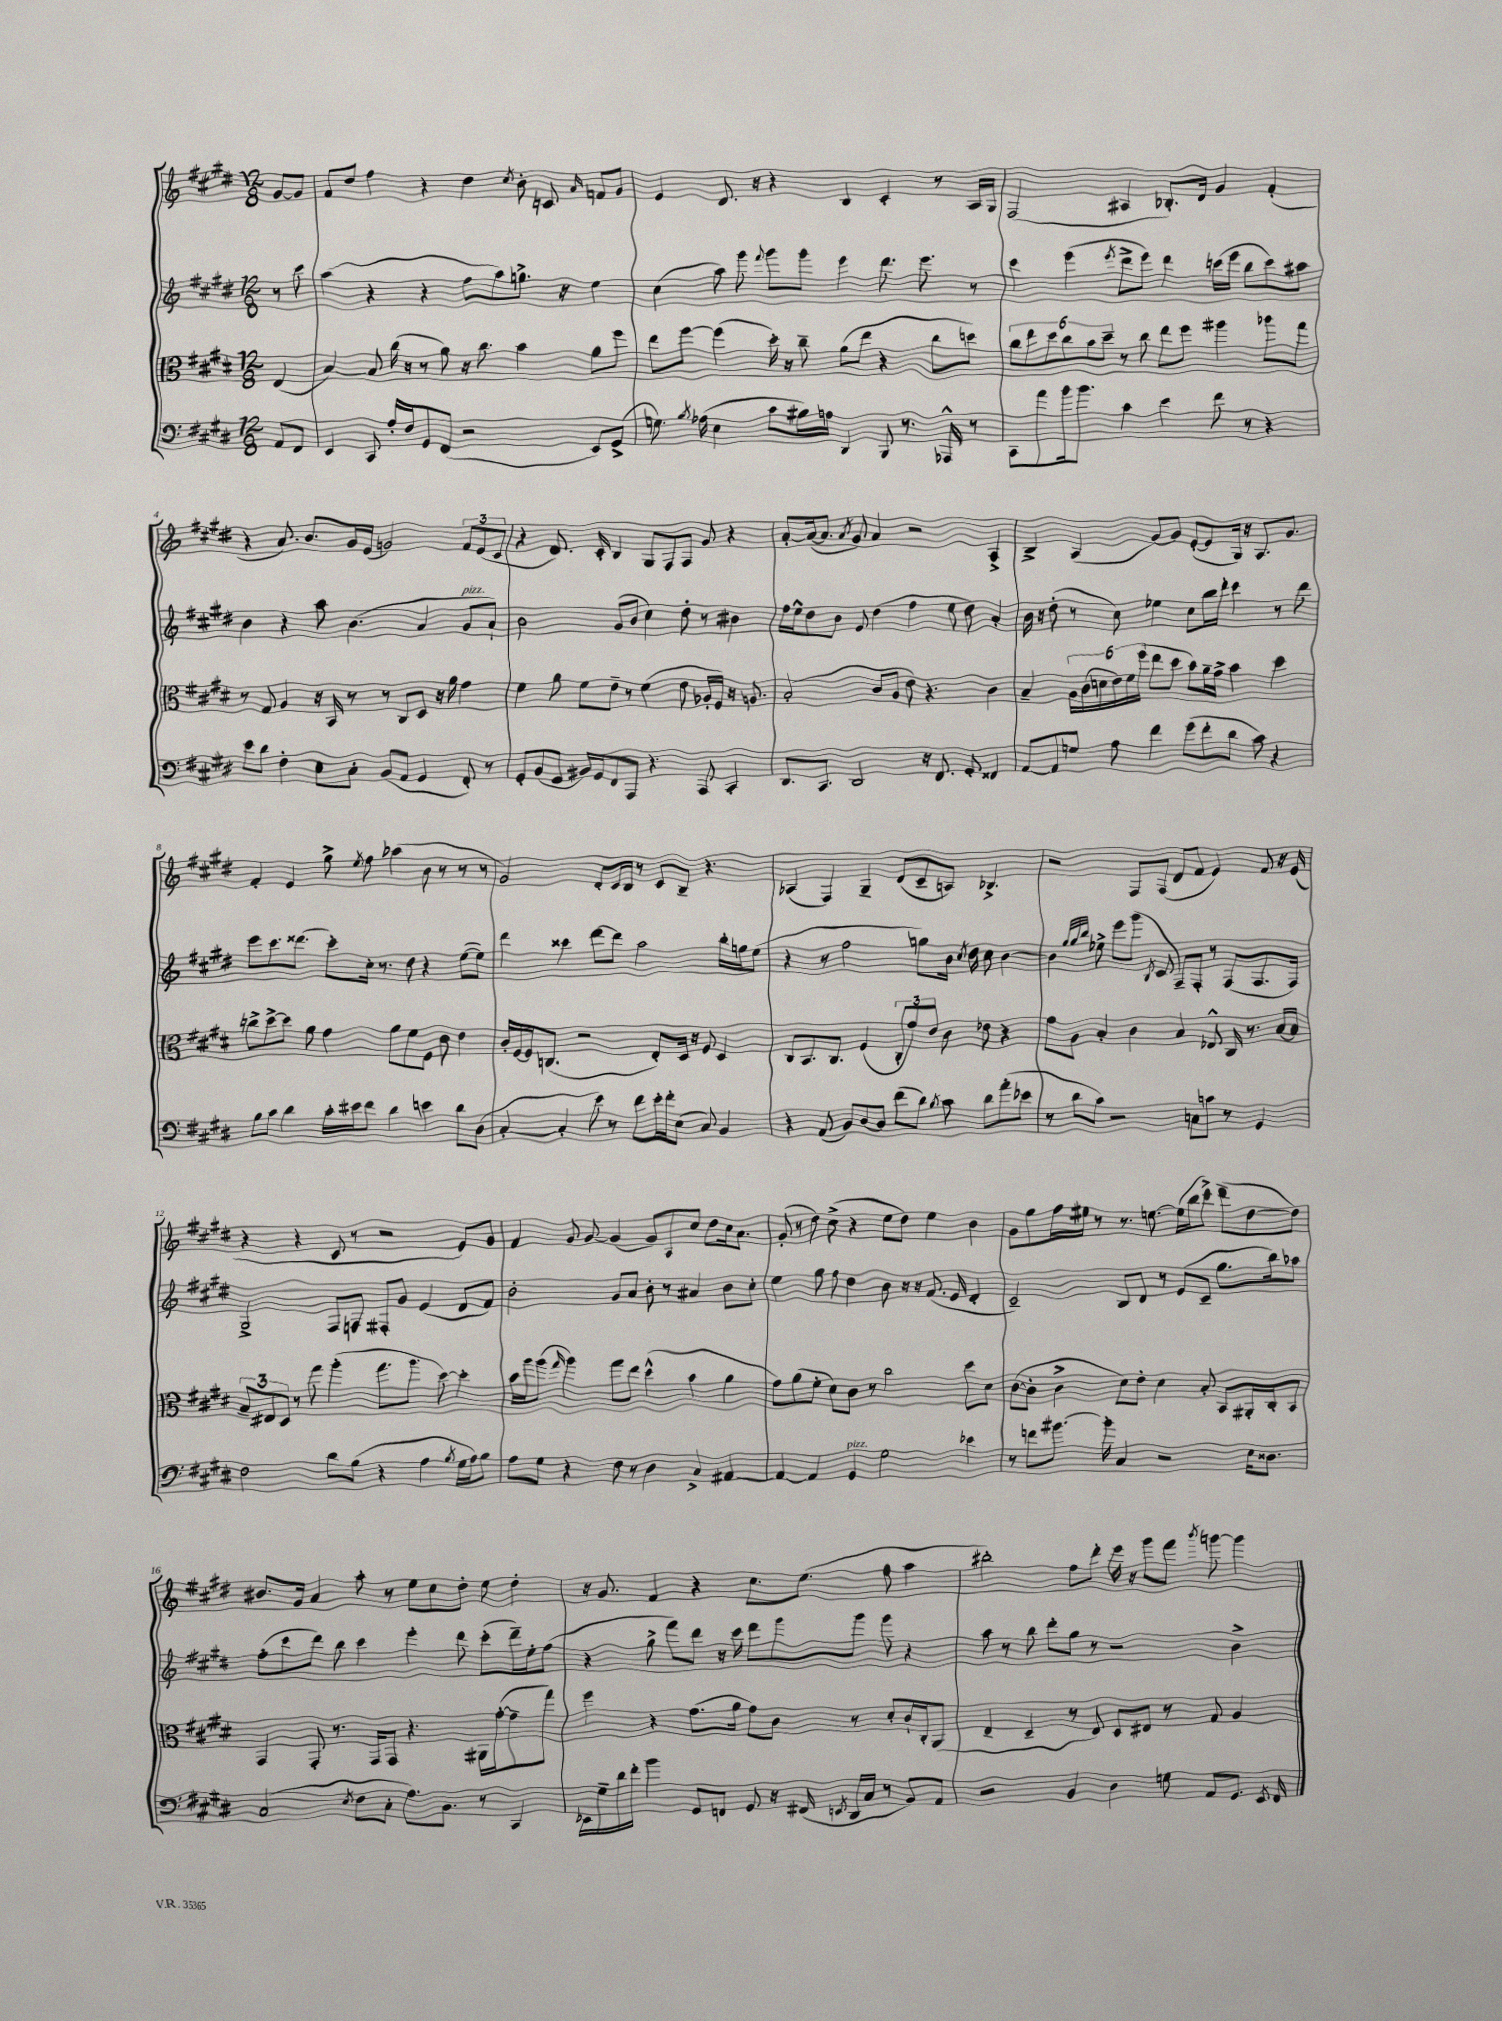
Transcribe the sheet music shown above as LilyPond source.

<<
\new StaffGroup <<
\new Staff = "s0" {
    \clef treble \key e \major \numericTimeSignature \time 12/8 \partial 4
    \autoBeamOff gis'8[~ gis'8] |
    fis'8[ dis''8] fis''4 r4 dis''4 \acciaccatura { cis''8 } b'8-. c'8 \grace { a'16 } f'8[ gis'8] |
    e'4 dis'8. r16 r4 b4 cis'4-. r8 a16[ gis16] |
    fis2( ais4 bes8.[-.) dis'16] gis'4 fis'4-.( |
    r4 a'8.) b'8.[ gis'16 e'16]( g'2) \tuplet 3/2 { fis'8[ e'8( cis'8] } |
    r4 dis'8.) cis'16-. b4 gis8[ fis8 fis8] gis'8 r4 |
    a'8[~-. a'16~( a'8.] \acciaccatura { a'8 } gis'8) a'4 r2 a4-> |
    b4-> a4( gis'8[~) gis'8] e'8[~-.( e'8 gis16]) r16 a8.[ gis'8.] |
    fis'4-. e'4 gis''8-> \acciaccatura { e''8 } fis''8 aes''4( b'8 r8 r8 r8 |
    gis'2) dis'8[-. cis'16 b16] r8 cis'8[ b8]-- r4. |
    aes4( fis4) gis4-- dis'8[( cis'8-- a8]) bes4.-> |
    r2 fis8[ fis8]( dis'8[ fis'8] e'4) fis'8 r16 e'16( |
    r4 r4 cis'8 r8 r2 e'8[) gis'8] |
    fis'4 gis'8 gis'8~ gis'4( gis'8[) a8 cis''8] dis''8[ cis''16 a'8.] |
    gis'8-.( r8 dis''8) cis''8->( r4 e''8[ dis''8]) e''4 b'4 |
    gis'8[ gis''8 fis''16 eis''16] r8 r8. e''8.~ e''16[( b''16 cis'''8]->) dis'''8[--( dis''8~ dis''8]) |
    bis'8.[ gis'16] a'4 a''8-. r8 e''8[ cis''8 dis''8]-. e''8 dis''4-. |
    r16 gis'8. fis'4 r4 cis''8.[ e''8.]( fis''8 a''4 |
    bis''2-.) fis''8[ dis'''8]-. e'''16 r16 gis'''8[ fis'''8] \acciaccatura { b'''8 } g'''8~ g'''4 \bar "|." |
}
\new Staff = "s1" {
    \clef treble \key e \major \numericTimeSignature \time 12/8 \partial 4
    \autoBeamOff r8 cis'''8 |
    a''4( r4 r4 fis''8[ a''8) g''8.]-> r16 e''4 |
    cis''4( a''8) gis'''8 \appoggiatura { fis'''8 } gis'''8[ gis'''8] e'''4 dis'''8. e'''8. r8 |
    cis'''4 e'''4( \acciaccatura { e'''8 } dis'''8[-> e'''8]) dis'''4 c'''16[( e'''16] b''8[ c'''8) ais''8] |
    b'4 r4 a''8 b'4.( a'4 gis'8[^\markup { \italic "pizz." } a'8]-!) |
    b'2 gis'8[( b'8] cis''4) dis''8-. r8 bis'4 |
    fis''16[ e''16-^ dis''8 b'8] e'8 dis''4( fis''4 e''8 dis''8) a'4-. |
    b'16 r16 dis''8-.( r8 cis''8) ees''4 cis''8[ b''16 dis'''16]-. cis'''4 r8 dis'''8 |
    e'''8[ cis'''8. disis'''8.]( cis'''8[-.) cis''16]-. r8. dis''8 r4 e''8[~( e''8]) |
    dis'''4 cisis'''4 dis'''8[~ dis'''8] a''2 b''16[-. g''16 e''8]( |
    r4 r8 fis''2 g''8[) b'16] \acciaccatura { cis''8 } dis''16 cis''8 b'4~ |
    b'4 \grace { gis''32[ gis''32 b''32] } ees''8-> e'''8[ gis'''8]( \acciaccatura { b8 } cis'8 fis8[--) fis8]-. r8 fis8[( fis8. fis16]) |
    gis2-> fis8[ f8] fis8[-. gis'8] e'4( dis'8[ fis'8]) |
    b'2-. gis'8[ a'8] b'8-. r8 ais'4 b'8[ cis''8]-. |
    e''4 gis''8 fis''8 dis''4 b'8 r16 r16 fis'8.( e'16 dis'4-. |
    cis'2--) b8[ dis'8] r8 e'8[( cis'8]-- gis''8.[ b''16) aes''8] |
    fis''8[-.( cis'''8 dis'''8]) b''8 cis'''4 e'''4-. dis'''8 cis'''8[-.( dis'''16--) e''16-. fis''8]( |
    r4 gis''8-> fis'''8[) dis'''8] r16 cis'''16 dis'''8[ gis'''8 gis'''8] gis'''8 r4 |
    a''8 r8 b''8 dis'''8[-. gis''8] r8 r2 b'4-> \bar "|." |
}
\new Staff = "s2" {
    \clef alto \key e \major \numericTimeSignature \time 12/8 \partial 4
    \autoBeamOff e4( |
    b4~) b8 cis''16( r16 r8 a'8) r16 cis''8. b'4 a'8[ fis''8] |
    e''8[ fis''8]~ fis''4( dis''16-.) r16 cis''8-- a'8[( e''8] r4 cis''8[ d''8]) |
    \tuplet 6/4 { cis''8[ e''8 dis''8 cis''8 b'8 dis''8]-- } r8 cis''8 e''8[ fis''8] ais''4 aes''8[ gis''8] |
    r8 gis8 a4 r16 b,16 r8 r8 cis8[ dis8] r16 a'16 gis'4 |
    fis'4 a'8 fis'8[ e'8]-- r8 fis'4( e'8 aes16[-. fis16]) r16 a8. |
    b2-.( cis'8[ a8] e'8) r4. cis'4 |
    b4-- \tuplet 6/4 { a16[ cis'16( d'16 e'16) fis'16 fis''16]( } e''8[ dis''8] b'8[) a'16-- gis'16]-> b'4 dis''4 |
    c''8[-> dis''8~-> dis''8] a'8 gis'4 a'8[ fis'8 fis8] cis'8 e'4 |
    cis'16[-. fis16~ fis16 c8.]( r2 e8[-.) dis16] r16 fis8 dis4 |
    cis8[ b,8. cis8.] fis4( \tuplet 3/2 { cis8[-. gis'8) e'8] } cis'8 ees'8 r4 |
    gis'8[ a8] b4-. cis'4 b4 ees8-^ cis16 r8. b16[~ b16] |
    \tuplet 3/2 { b8[-- eis8 dis8] } r8 gis''8 a''4-.( gis''8.[ a''8.] dis''8~) dis''4-. |
    b'16[ a''16 a''8]( \grace { gis''16 } a''4) gis''8[ e''8] dis''4-^( b'4 a'4 |
    gis'8[) a'8( fis'8]-. dis'8[) cis'8] r8 cis''2 dis''8[ dis'8] |
    cis'8[~( cis'8]-. cis'4-> dis'8[) e'8]-. dis'4 b8-. b,8[ ais,16-. cis16-. b,8] |
    gis,4 gis,8-. r8. gis,16[ gis,8] r4. ais,16[ gis'16~-.( gis'8-- gis''8]) |
    fis''4 r4 gis'8.[( a'16] gis'8[) cis'8] r8 dis'8[-. cis'16-! cis16-. a,8]( |
    e4-- dis4-- r8 e8) dis8[ eis8] r8 gis8 a4 \bar "|." |
}
\new Staff = "s3" {
    \clef bass \key e \major \numericTimeSignature \time 12/8 \partial 4
    \autoBeamOff a,8[ fis,8] |
    e,4 cis,8 a16[-. fis16 gis,8 fis,8]( r2 e,8[) gis,8]->( |
    g8.) \acciaccatura { b8 } aes16( e4 cis'8[ bis16) a16] dis,4 b,,8 r8. aes,,16-^ r8 |
    cis,8[ a'8 b'16 b'8.] cis'4 e'4 fis'8 r8 r4 |
    e'8[ dis'8] fis4-. e8[ cis8]-. b,8[( a,8] gis,4 fis,8-.) r8 |
    gis,8[-. b,8( gis,8] bis,16[) gis,16 fis,8 a,,8] r4. a,,8 cis,4-. |
    dis,8.[ cis,8.] dis,2 r16 fis,8. gis,8-. fisis,4 |
    a,8[~ a,8 g8] a8 fis'4 gis'8[( fis'8-. dis'8] cis'8) r4 |
    b8[ cis'8] dis'4 cis'16[-. eis'16 fis'8] dis'4 e'4 dis'8[ dis8]( |
    cis4~-. cis4-. e'8) r8 fis'8[ e'16-. fis'16-. e8]( cis8) b,4 |
    r4 a,8( b,8[) dis8~ dis8] fis'8[( dis'8]) \acciaccatura { b8 } cis'8 dis'8[ a'8-.( ees'8] |
    r8 dis'8[ cis'8]) r2 c8[ c'8] r8 gis,4 |
    fis2 dis'8[ b8]( r4 a4 \acciaccatura { b8 } gis16[ a16) b8] |
    a8[ gis8] r4 fis8 r8 dis4 cis4-> ais,4~ |
    ais,4~ ais,4 gis,4^\markup { \italic "pizz." } gis2 ees'4 |
    r8 f'8[ bis'8.]~ bis'16-. cis4 r2 e16[ disis8.] |
    cis2( \acciaccatura { e8 } fis8[ cis8]-. a8.[) b,8.] r8 cis,4 |
    ees,16[ gis16-- dis'16 fis'16]-. b'4 gis,8[ f,8] gis,8 r16 fis,16( \acciaccatura { e,8 } dis,16[ cis16] r8 b,8[) a,8] |
    r2 b,4 dis4 g8 a,8[ gis,8.] \acciaccatura { e,8 } fis,16 \bar "|." |
}
>>
>>
